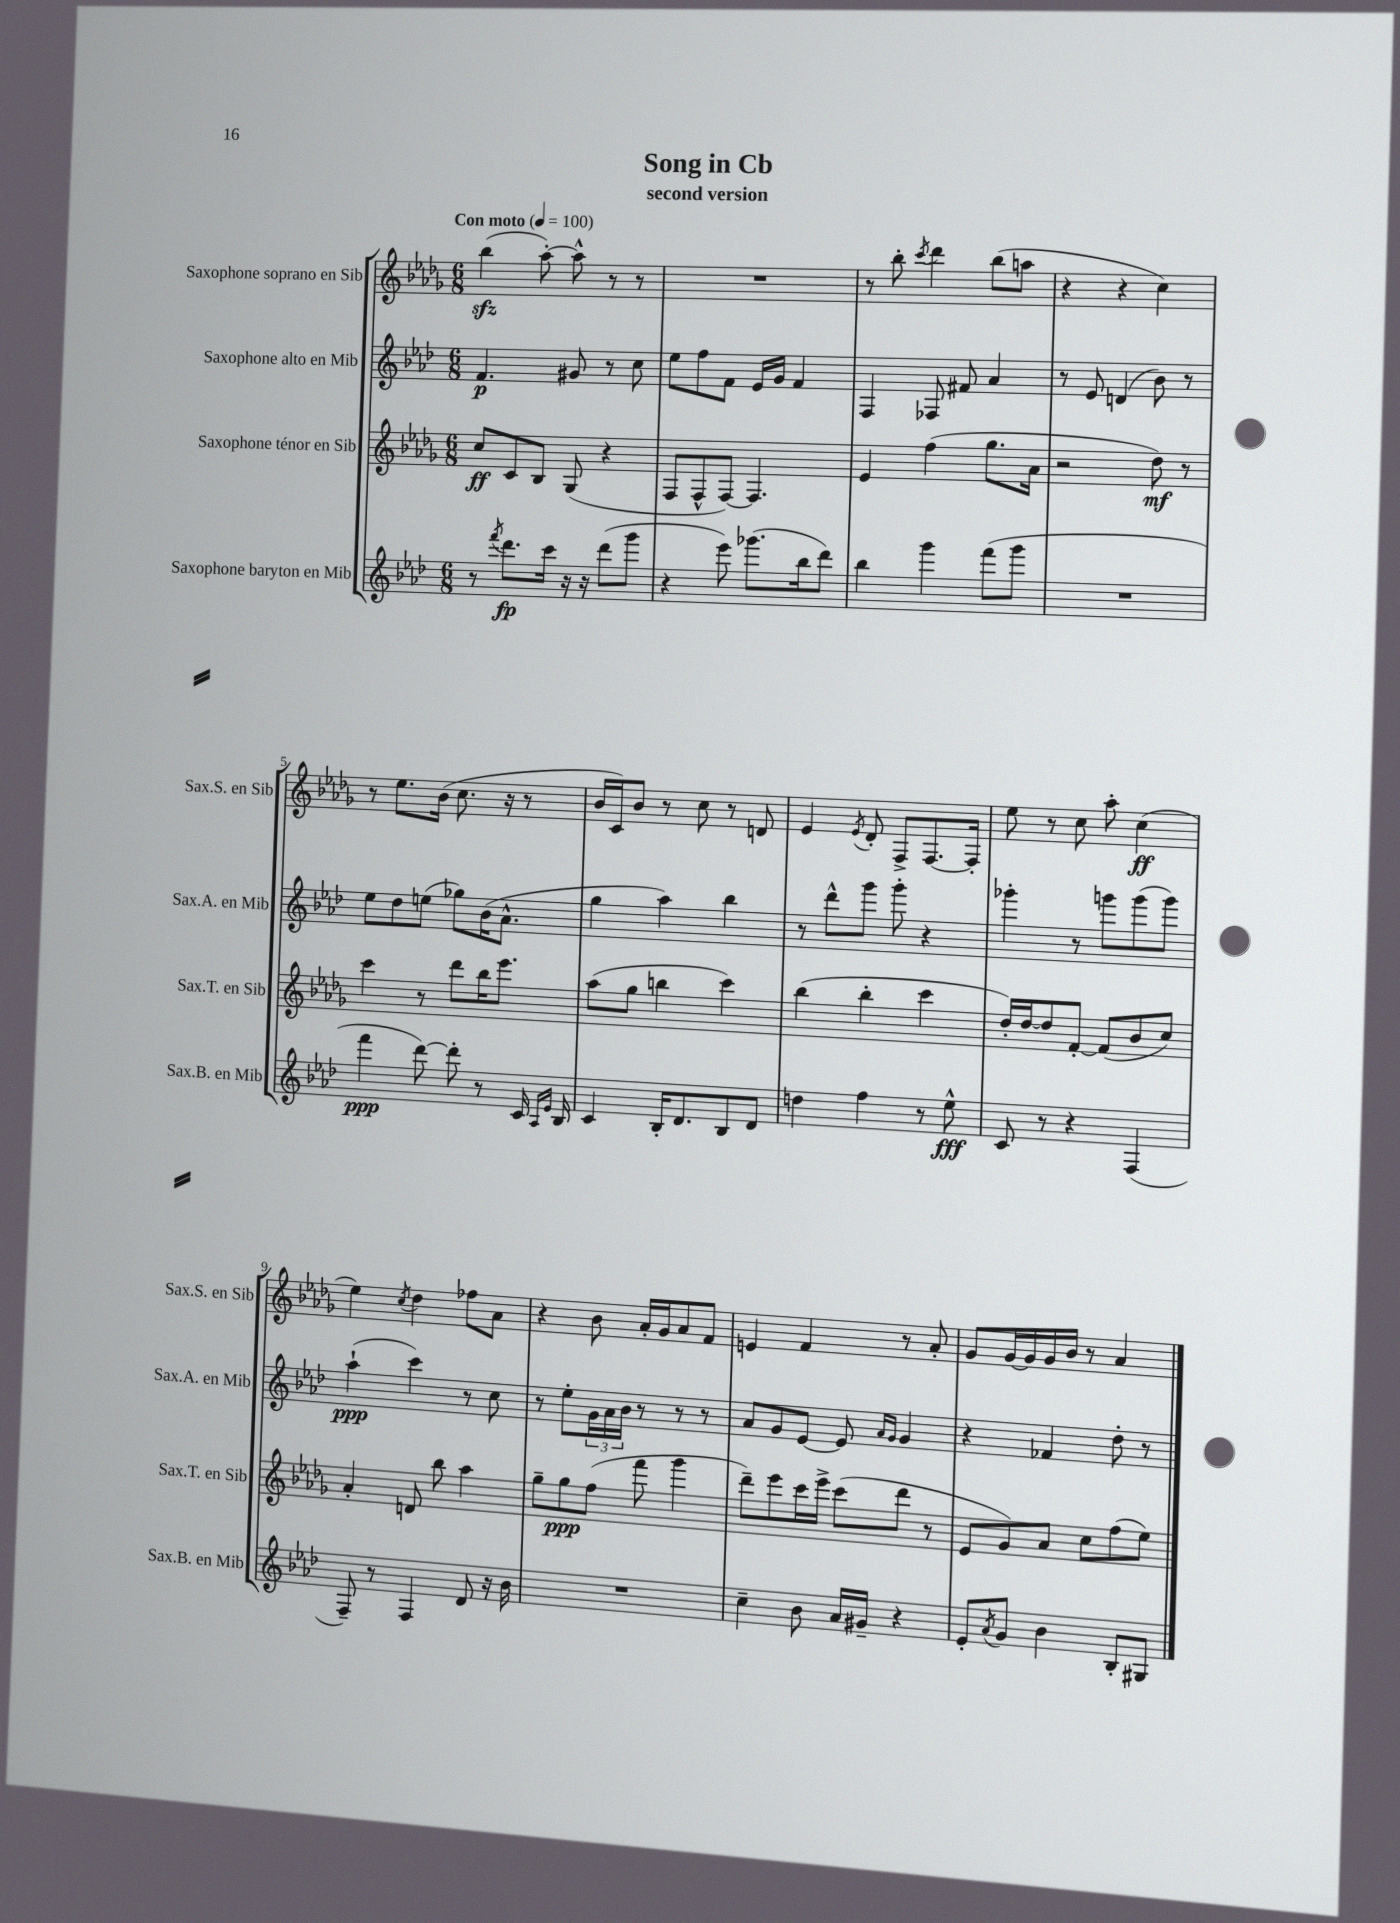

**kern	**kern	**kern	**kern
*staff4	*staff3	*staff2	*staff1
*clefG2	*clefG2	*clefG2	*clefG2
*k[b-e-a-d-]	*k[b-e-a-d-g-]	*k[b-e-a-d-]	*k[b-e-a-d-g-]
*M6/8	*M6/8	*M6/8	*M6/8
*MM100	*MM100	*MM100	*MM100
8r	8cc	4.f	(4bb-
8qfff	.	.	.
8.ddd-	8c	.	.
.	8B-	.	[8aa-')
16ccc	.	.	.
16r	(8G-	8g#	8aa-^^]
16r	.	.	.
(8ddd-	4r	8r	8r
8ggg	.	8cc	8r
=	=	=	=
4r	8F	8ee-	2.r
.	8F^^	8ff	.
8eee-)	[8F)	8f	.
(8.ggg-	4.F]	16e-	.
.	.	16g	.
.	.	4f	.
16bb-	.	.	.
8ddd-)	.	.	.
=	=	=	=
4bb-	4e-	4F	8r
.	.	.	8bb-'
.	.	.	8qccc
4ggg	(4ff	8F-	4ddd-
.	.	8f#	.
(8fff	8.gg-	4a-	(8bb-
8ggg	.	.	8aa
.	16a-	.	.
=	=	=	=
2.r	2r	8r	4r
.	.	8e-	.
.	.	(4d	4r
.	8dd-)	8b-)	4cc)
.	8r	8r	.
=	=	=	=
4fff	4ccc	8ee-	8r
.	.	8dd-	8.ee-
[8ddd-)	8r	(8ee	.
.	.	.	(16b-
8ddd-']	8ddd-	8gg-)	8.cc
8r	16bb-	(16b-	.
.	8.eee-	8.a-^^	16r
16c	.	.	8r
16qqA-	.	.	.
16qqe-	.	.	.
16B-	.	.	.
=	=	=	=
4c	(8aa-	4gg	16b-
.	.	.	16c)
.	8gg-	.	8b-
16B-'	4bb	4aa-)	8r
8.d-	.	.	.
.	.	.	8cc
8B-	4ccc)	4bb-	8r
8d-	.	.	8d
=	=	=	=
4dd	(4bb-	8r	4e-
.	.	8ddd-^^	.
.	.	.	8qe-
4ff	4bb-'	8ggg	8d-'
.	.	8ggg'	8F^
8r	4ccc	4r	[8.F
8ee-^^	.	.	.
.	.	.	16F']
=	=	=	=
8c	16dd-')	4ggg-'	8ee-
.	[16dd-	.	.
8r	8dd-]	.	8r
4r	[8f'	8r	8cc
.	(8f]	8ggg	8aa-'
(4F	8b-	(8ggg	(4cc
.	8cc)	8ggg)	.
=	=	=	=
8F~)	4a-'	(4aa-`	4ee-)
8r	.	.	.
.	.	.	8qcc
4F	8d	4ccc)	4dd-
.	8bb-	.	.
8d-	4aa-	8r	8ff-
16r	.	8cc	8a-
16b-	.	.	.
=	=	=	=
2.r	8gg-~	8r	4r
.	8gg-	8ee-'	.
.	(8ff	24g	8b-
.	.	24a-	.
.	.	24b-	.
.	8fff	8r	16a-'
.	.	.	16g-
.	4ggg-	8r	8a-
.	.	8r	8f
=	=	=	=
4cc~	8ddd-~)	8a-	4e
.	8eee-	8g	.
8b-	16ccc	[8e-	4f
.	16eee-^	.	.
16a-	(8ccc	8e-]	.
16g#~	.	.	.
.	.	16qqa-	.
.	.	16qqg	.
4r	8ddd-	4g	8r
.	8r	.	8a-'
=	=	=	=
8e-'	8e-	4r	8g-
8qa-	.	.	.
8g	8g-)	.	[16g-
.	.	.	16g-]
4b-	8a-	4f-	16g-
.	.	.	16b-
.	8cc	.	8r
8B-'	(8ff	8dd-'	4a-
8G#	8ee-)	8r	.
==	==	==	==
*-	*-	*-	*-
